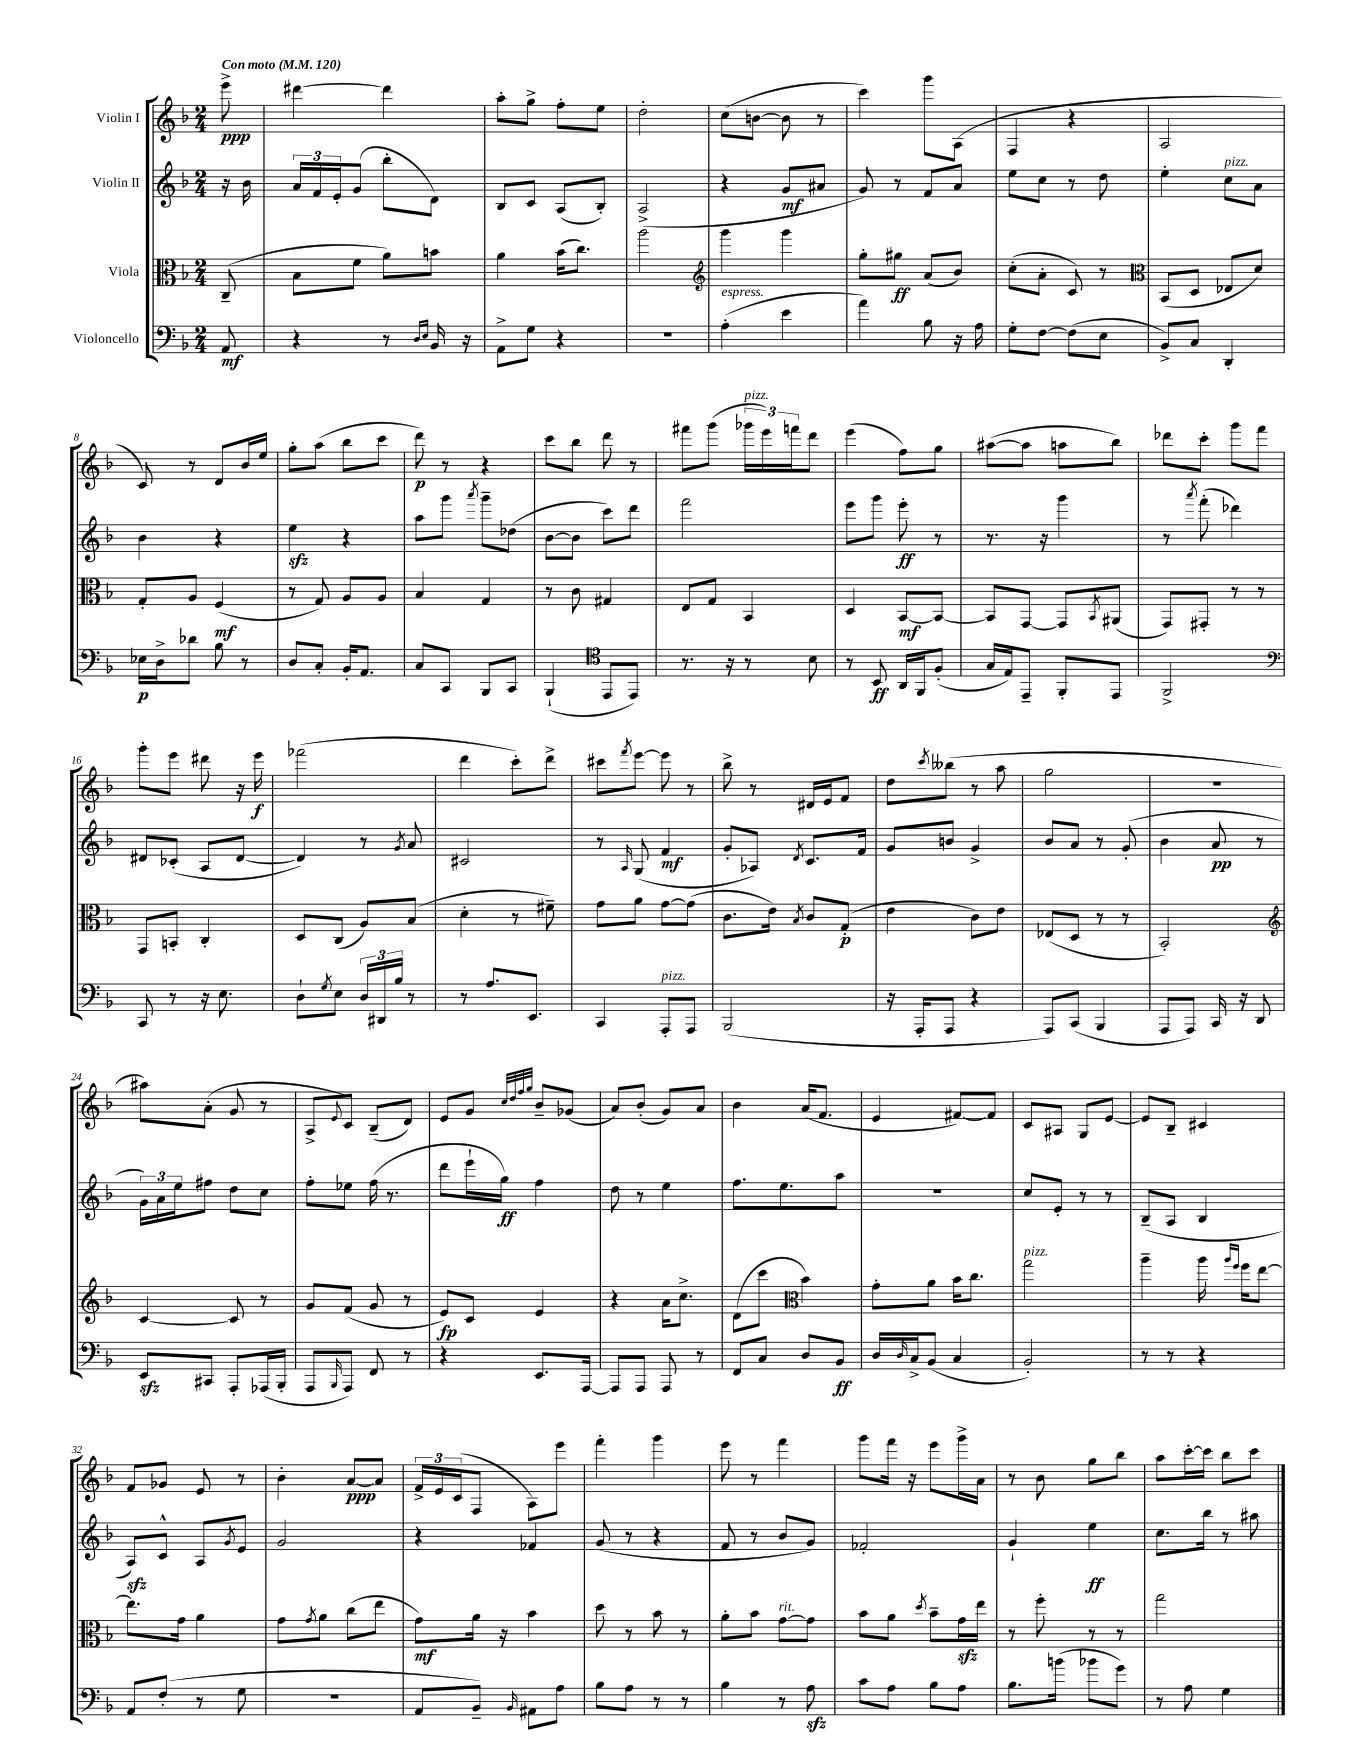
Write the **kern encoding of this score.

**kern	**dynam	**kern	**dynam	**kern	**dynam	**kern	**dynam
*part4	*part4	*part3	*part3	*part2	*part2	*part1	*part1
*staff4	*staff4	*staff3	*staff3	*staff2	*staff2	*staff1	*staff1
*I"Violoncello	*	*I"Viola	*	*I"Violin II	*	*I"Violin I	*
*clefF4	*	*clefC3	*	*clefG2	*	*clefG2	*
*k[b-]	*	*k[b-]	*	*k[b-]	*	*k[b-]	*
*M2/4	*	*M2/4	*	*M2/4	*	*M2/4	*
*MM120	*	*MM120	*	*MM120	*	*MM120	*
=	=	=	=	=	=	=	=
!	!	!	!	!	!	!LO:TX:a:B:t=Con moto	!
8AA/	mf	(8C~/	.	16r	.	8eee^\	ppp
.	.	.	.	16b-\	.	.	.
=1	=1	=1	=1	=1	=1	=1	=1
4r	.	8B-\L	.	24a/LL	.	[4ddd#X\	.
.	.	.	.	24f/	.	.	.
.	.	.	.	24e'/J	.	.	.
.	.	8f\J	.	(8g/J	.	.	.
8r	.	8a\L)	.	8bb-'\L	.	4ddd#\]	.
16qqD/LL	.	.	.	.	.	.	.
16qqE/JJ	.	.	.	.	.	.	.
16BB-/	.	8bn\J	.	8d\J)	.	.	.
16r	.	.	.	.	.	.	.
=2	=2	=2	=2	=2	=2	=2	=2
8AA^\L	.	4a\	.	8B-/L	.	8aa'\L	.
8G\J	.	.	.	8c/J	.	8gg^\J	.
4r	.	(16b-\KL	.	(8A/L	.	8ff'\L	.
.	.	8.cc\J)	.	.	.	.	.
.	.	.	.	8B-'/J)	.	8ee\J	.
=3	=3	=3	=3	=3	=3	=3	=3
2r	.	2aa\	.	(2A^/	.	2dd'\	.
=4	=4	=4	=4	=4	=4	=4	=4
*	*	*clefG2	*	*	*	*	*
!LO:TX:a:i:t=espress.	!	!	!	!	!	!	!
(4A'\	.	4ggg\	.	4r	.	(8cc\L	.
.	.	.	.	.	.	[8bn\J	.
4e\	.	4ggg\	.	8g/L	mf	8b\]	.
.	.	.	.	8a#X/J	.	8r	.
=5	=5	=5	=5	=5	=5	=5	=5
4a\)	.	8gg'\L	.	8g/)	.	4ccc\)	.
.	.	8gg#X\J	ff	8r	.	.	.
8B-\	.	(8a/L	.	8f/L	.	8ggg\L	.
16r	.	8b-/J)	.	8a/J	.	(8A\J	.
16A\	.	.	.	.	.	.	.
=6	=6	=6	=6	=6	=6	=6	=6
8G'\L	.	(8cc'\L	.	8ee\L	.	4F/	.
[8F\J	.	8a'\J	.	8cc\J	.	.	.
(8F\L]	.	8c/)	.	8r	.	4r	.
8E\J	.	8r	.	8dd\	.	.	.
=7	=7	=7	=7	=7	=7	=7	=7
*	*	*clefC3	*	*	*	*	*
8BB-^/L)	.	(8BB-/L	.	4ee'\	.	2A/	.
8C/J	.	8D/J	.	.	.	.	.
!	!	!	!	!LO:TX:a:i:t=pizz.	!	!	!
4DD'/	.	8E-X/L	.	8cc\L	.	.	.
.	.	8d/J)	.	8a\J	.	.	.
!!LO:LB:g=z
=8	=8	=8	=8	=8	=8	=8	=8
16E-X\LL	p	8G'/L	.	4b-\	.	8c/)	.
16D^\J	.	.	.	.	.	.	.
8d-X\J	.	8A/J	.	.	.	8r	.
8B-\	.	(4F/	mf	4r	.	8d/L	.
8r	.	.	.	.	.	16b-/L	.
.	.	.	.	.	.	16ee/JJ	.
=9	=9	=9	=9	=9	=9	=9	=9
8D/L	.	8r	.	4eezz\	.	8gg'\L	.
8C'/J	.	8G/)	.	.	.	(8aa\J	.
16BB-'/KL	.	8A/L	.	4r	.	8bb-\L	.
8.AA/J	.	.	.	.	.	.	.
.	.	8A/J	.	.	.	8ccc\J	.
=10	=10	=10	=10	=10	=10	=10	=10
8C/L	.	4B-/	.	8aa\L	.	8ddd\)	p
8CC/J	.	.	.	8ggg\J	.	8r	.
.	.	.	.	8qaaa/	.	.	.
8BBB-/L	.	4G/	.	8ggg~\L	.	4r	.
8CC/J	.	.	.	(8dd-X\J	.	.	.
=11	=11	=11	=11	=11	=11	=11	=11
(4BBB-`/	.	8r	.	[8b-\L	.	8ccc\L	.
.	.	8c\	.	8b-\J]	.	8bb-\J	.
*clefC4	*	*	*	*	*	*	*
8EE/L	.	4G#X/	.	8ccc\L)	.	8ddd\	.
8EE/J)	.	.	.	8ddd\J	.	8r	.
=12	=12	=12	=12	=12	=12	=12	=12
8.r	.	8E/L	.	2fff\	.	8fff#X\L	.
.	.	8G/J	.	.	.	(8ggg\J	.
16r	.	.	.	.	.	.	.
!	!	!	!	!	!	!LO:TX:a:i:t=pizz.	!
8r	.	4BB-/	.	.	.	24ggg-X\LL	.
.	.	.	.	.	.	24eee\)	.
.	.	.	.	.	.	24fffn\J	.
8B-\	.	.	.	.	.	8ddd\J	.
=13	=13	=13	=13	=13	=13	=13	=13
8r	.	4D/	.	8eee\L	.	(4eee\	.
8BB-/	ff	.	.	8ggg\J	.	.	.
16AA/LL	.	[8BB-/L	mf	8eee'\	ff	8ff\L)	.
16FF/J	.	.	.	.	.	.	.
(8F'/J	.	8BB-/J_	.	8r	.	8gg\J	.
=14	=14	=14	=14	=14	=14	=14	=14
16G/LL	.	8BB-/L]	.	8.r	.	([8aa#X\L	.
16E/J)	.	.	.	.	.	.	.
8EE~/J	.	[8GG/J	.	.	.	8aa#\J]	.
.	.	.	.	16r	.	.	.
8FF'/L	.	8GG/L]	.	4ggg\	.	8aan\L	.
.	.	8qBB-/	.	.	.	.	.
8EE/J	.	(8AA#X/J	.	.	.	8bb-\J)	.
=15	=15	=15	=15	=15	=15	=15	=15
2FF^/	.	8GG/L)	.	8r	.	8ddd-X\L	.
.	.	.	.	8qaaa/	.	.	.
.	.	8GG#X'/J	.	(8fff'\	.	8ccc'\J	.
.	.	8r	.	4ddd-X\)	.	8ggg\L	.
.	.	8r	.	.	.	8fff\J	.
!!LO:LB:g=z
=16	=16	=16	=16	=16	=16	=16	=16
*clefF4	*	*	*	*	*	*	*
8CC/	.	8GG/L	.	8d#X/L	.	8ggg'\L	.
8r	.	8BBn'/J	.	(8c-X'/J	.	8eee\J	.
16r	.	4C'/	.	8A/L	.	8ddd#X\	.
8.E\	.	.	.	.	.	.	.
.	.	.	.	[8d#/J	.	16r	.
.	.	.	.	.	.	16eee\	f
=17	=17	=17	=17	=17	=17	=17	=17
8D`\L	.	8D/L	.	4d#/])	.	(2fff-X\	.
8qG/	.	.	.	.	.	.	.
8E\J	.	(8C/J	.	.	.	.	.
24D/LL	.	8A/L)	.	8r	.	.	.
24DD#X/	.	.	.	.	.	.	.
24B-/JJ	.	.	.	.	.	.	.
.	.	.	.	8qg/	.	.	.
8r	.	(8B-/J	.	8a/	.	.	.
=18	=18	=18	=18	=18	=18	=18	=18
8r	.	4d'\	.	2c#X/	.	4ddd\	.
8.A/L	.	.	.	.	.	.	.
.	.	8r	.	.	.	8ccc'\L)	.
8.EE/J	.	.	.	.	.	.	.
.	.	8f#X~\)	.	.	.	8ddd^\J	.
=19	=19	=19	=19	=19	=19	=19	=19
4CC/	.	8g\L	.	8r	.	8ccc#X\L	.
.	.	.	.	16qqA/	.	8qfff/	.
.	.	8a\J	.	(8G/	.	[8eee\J	.
!LO:TX:a:i:t=pizz.	!	!	!	!	!	!	!
8AAA'/L	.	[8g\L	.	4f/	mf	8eee\]	.
8AAA/J	.	(8g\J]	.	.	.	8r	.
=20	=20	=20	=20	=20	=20	=20	=20
(2BBB-/	.	8.c\L	.	8g'/L	.	8bb-^\	.
.	.	.	.	8A-X/J)	.	8r	.
.	.	16e\Jk)	.	.	.	.	.
.	.	8qB-/	.	8qd/	.	.	.
.	.	8c/L	.	8.c/L	.	16d#X/LL	.
.	.	.	.	.	.	16e/J	.
.	.	(8G'/J	p	.	.	8f/J	.
.	.	.	.	16f/Jk	.	.	.
=21	=21	=21	=21	=21	=21	=21	=21
16r	.	4e\	.	8g/L	.	8dd\L	.
16AAA'/KL	.	.	.	.	.	.	.
.	.	.	.	.	.	8qccc/	.
8AAA/J	.	.	.	8bn/J	.	(8bb--X\J	.
4r	.	8c\L)	.	4g^/	.	8r	.
.	.	8e\J	.	.	.	8aa\	.
=22	=22	=22	=22	=22	=22	=22	=22
8AAA/L)	.	(8E-X/L	.	8b-/L	.	2gg\	.
(8CC/J	.	8D/J	.	8a/J	.	.	.
4BBB-/	.	8r	.	8r	.	.	.
.	.	8r	.	(8g'/	.	.	.
=23	=23	=23	=23	=23	=23	=23	=23
8AAA/L	.	2BB-'/)	.	4b-\	.	2r	.
8AAA/J)	.	.	.	.	.	.	.
16CC/	.	.	.	8a/	pp	.	.
16r	.	.	.	.	.	.	.
8DD/	.	.	.	8r	.	.	.
!!LO:LB:g=z
=24	=24	=24	=24	=24	=24	=24	=24
*	*	*clefG2	*	*	*	*	*
8EEzz/L	.	[4c/	.	24g\LL)	.	8aa#X\L)	.
.	.	.	.	24a\	.	.	.
.	.	.	.	24ee\J	.	.	.
8CC#X/J	.	.	.	8ff#X\J	.	(8a'\J	.
8AAA'/L	.	8c/]	.	8dd\L	.	8g/	.
(16AAA-X/L	.	8r	.	8cc\J	.	8r	.
16BBB-'/JJ	.	.	.	.	.	.	.
=25	=25	=25	=25	=25	=25	=25	=25
8AAA/L	.	8g/L	.	8ff'\L	.	8A^/L	.
16qqBBB-/	.	.	.	.	.	8qqe/	.
8AAA/J)	.	(8f/J	.	8ee-X\J	.	8c/J)	.
8FF/	.	8g/	.	(16ff\	.	(8B-~/L	.
.	.	.	.	8.r	.	.	.
8r	.	8r	.	.	.	8d/J)	.
=26	=26	=26	=26	=26	=26	=26	=26
4r	.	8e/L)	fp	8ddd\L	.	8e/L	.
.	.	8c/J	.	16eee`\L	.	8g/J	.
.	.	.	.	16gg\JJ)	ff	.	.
.	.	.	.	.	.	32qqcc/LLL	.
.	.	.	.	.	.	32qqdd/	.
.	.	.	.	.	.	32qqff/	.
.	.	.	.	.	.	32qqgg/JJJ	.
8.EE/L	.	4e/	.	4ff\	.	8b-~/L	.
.	.	.	.	.	.	(8g-X/J	.
[16AAA/Jk	.	.	.	.	.	.	.
=27	=27	=27	=27	=27	=27	=27	=27
8AAA/L]	.	4r	.	8dd\	.	8a/L)	.
8AAA/J	.	.	.	8r	.	(8b-'/J	.
8AAA/	.	16a\KL	.	4ee\	.	8g/L)	.
.	.	8.cc^\J	.	.	.	.	.
8r	.	.	.	.	.	8a/J	.
=28	=28	=28	=28	=28	=28	=28	=28
8FF/L	.	(8d\L	.	8.ff\L	.	4b-\	.
8C/J	.	8ccc\J	.	.	.	.	.
.	.	.	.	8.ee\	.	.	.
*	*	*clefC3	*	*	*	*	*
8D/L	.	4b-\)	.	.	.	(16a/KL	.
.	.	.	.	.	.	8.f/J	.
8BB-/J	ff	.	.	8aa\J	.	.	.
=29	=29	=29	=29	=29	=29	=29	=29
16D/LL	.	8g'\L	.	2r	.	4e/	.
16qqD/	.	.	.	.	.	.	.
16C^/J	.	.	.	.	.	.	.
(8BB-/J	.	8a\J	.	.	.	.	.
4C/	.	16b-\KL	.	.	.	[8f#X/L)	.
.	.	8.cc\J	.	.	.	.	.
.	.	.	.	.	.	8f#/J]	.
=30	=30	=30	=30	=30	=30	=30	=30
!	!	!LO:TX:a:i:t=pizz.	!	!	!	!	!
2BB-'/)	.	2gg\	.	8cc/L	.	8c/L	.
.	.	.	.	8e'/J	.	8A#X/J	.
.	.	.	.	8r	.	8G/L	.
.	.	.	.	8r	.	[8e/J	.
=31	=31	=31	=31	=31	=31	=31	=31
8r	.	4aa~\	.	(8B-~/L	.	8e/L]	.
8r	.	.	.	8A/J	.	8B-~/J	.
4r	.	16aa\	.	4B-/	.	4c#X/	.
.	.	16qqaa/LL	.	.	.	.	.
.	.	16qqff/JJ	.	.	.	.	.
.	.	16ff\KL	.	.	.	.	.
.	.	[8ee\J	.	.	.	.	.
!!LO:LB:g=z
=32	=32	=32	=32	=32	=32	=32	=32
8AA/L	.	8.ee\L]	.	8Azz/L)	.	8f/L	.
(8F'/J	.	.	.	8c^^/J	.	8g-X/J	.
.	.	16g\Jk	.	.	.	.	.
8r	.	4a\	.	8A/L	.	8e/	.
.	.	.	.	8qg/	.	.	.
8G\	.	.	.	8e/J	.	8r	.
=33	=33	=33	=33	=33	=33	=33	=33
2r	.	8g\L	.	2g/	.	4b-'\	.
.	.	8qg/	.	.	.	.	.
.	.	8a\J	.	.	.	.	.
.	.	(8cc\L	.	.	.	[8a/L	ppp
.	.	8ee\J	.	.	.	8a/J]	.
=34	=34	=34	=34	=34	=34	=34	=34
8AA/L	.	8g\L)	mf	4r	.	24f^/LL	.
.	.	.	.	.	.	24e/	.
.	.	.	.	.	.	(24c/J	.
8BB-~/J)	.	16a\Jk	.	.	.	8F/J	.
.	.	16r	.	.	.	.	.
16qqBB-/	.	.	.	.	.	.	.
8AA#X\L	.	4b-\	.	4f-X/	.	8A\L)	.
8A\J	.	.	.	.	.	8eee\J	.
=35	=35	=35	=35	=35	=35	=35	=35
8B-\L	.	8dd\	.	(8g/	.	4fff'\	.
8A\J	.	8r	.	8r	.	.	.
8r	.	8b-\	.	4r	.	4ggg\	.
8r	.	8r	.	.	.	.	.
=36	=36	=36	=36	=36	=36	=36	=36
4B-\	.	8a'\L	.	8f/	.	8eee\	.
.	.	8b-\J	.	8r	.	8r	.
!	!	!LO:TX:a:i:t=rit.	!	!	!	!	!
8r	.	[8g\L	.	8b-/L	.	4fff\	.
8Azz\	.	8g\J]	.	8g/J)	.	.	.
=37	=37	=37	=37	=37	=37	=37	=37
8c\L	.	8b-\L	.	2f-X'/	.	8ggg\L	.
8A\J	.	8a\J	.	.	.	16fff\Jk	.
.	.	.	.	.	.	16r	.
.	.	8qdd/	.	.	.	.	.
8B-\L	.	8b-~\L	.	.	.	8eee\L	.
8A\J	.	16gzz\L	.	.	.	16ggg^\L	.
.	.	16ee\JJ	.	.	.	16a\JJ	.
=38	=38	=38	=38	=38	=38	=38	=38
8.B-\L	.	8r	.	4g`/	.	8r	.
.	.	8ff'\	.	.	.	8b-\	.
(16bn\Jk	.	.	.	.	.	.	.
8b-X\L	.	8r	.	4ee\	ff	8gg\L	.
8g\J)	.	8r	.	.	.	8bb-\J	.
=39	=39	=39	=39	=39	=39	=39	=39
8r	.	2gg\	.	8.cc\L	.	8aa\L	.
8A\	.	.	.	.	.	[16ccc'\L	.
.	.	.	.	16bb-\Jk	.	16ccc\JJ]	.
4G\	.	.	.	8r	.	8bb-\L	.
.	.	.	.	8aa#X\	.	8ccc\J	.
==	==	==	==	==	==	==	==
*-	*-	*-	*-	*-	*-	*-	*-
